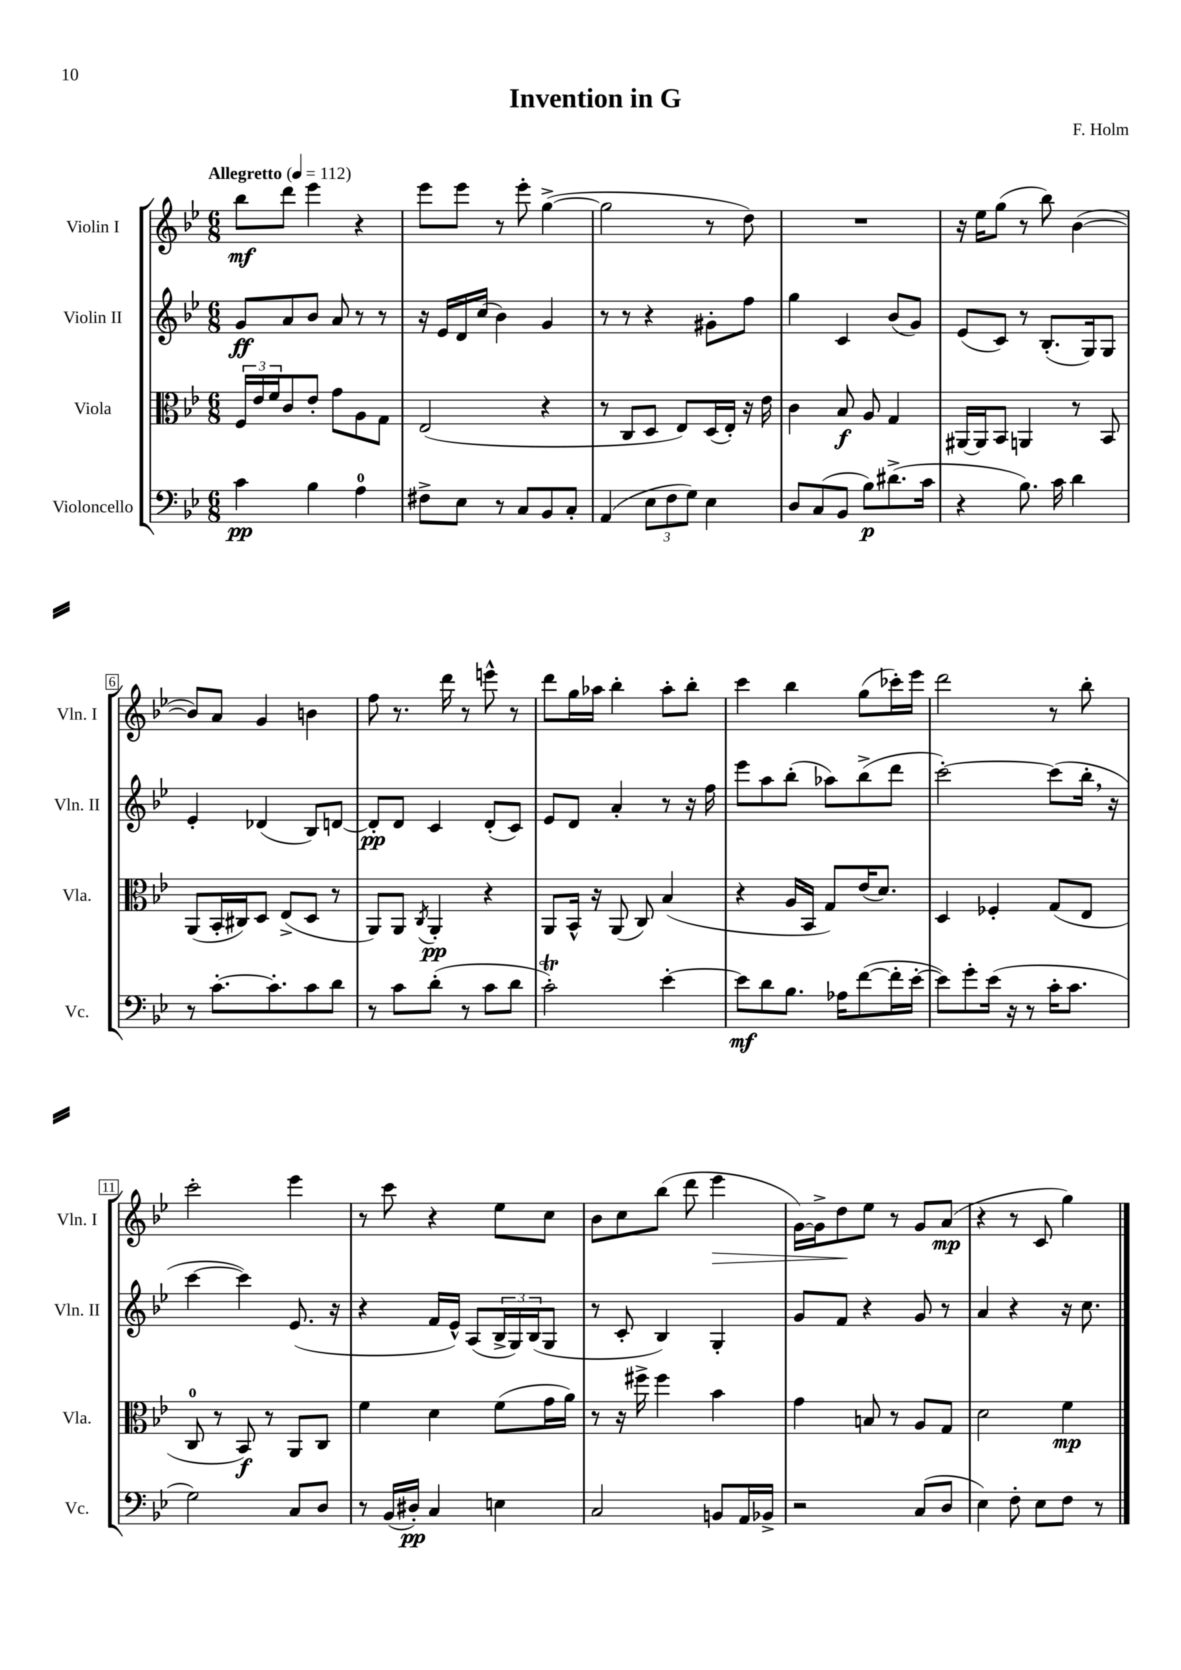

**kern	**kern	**kern	**kern
*staff4	*staff3	*staff2	*staff1
*clefF4	*clefC3	*clefG2	*clefG2
*k[b-e-]	*k[b-e-]	*k[b-e-]	*k[b-e-]
*M6/8	*M6/8	*M6/8	*M6/8
*MM112	*MM112	*MM112	*MM112
4c\	24F/LL	8g/L	8bb-\L
.	24e-/	.	.
.	24f/J	.	.
.	8c/	8a/	8ddd\J
4B-\	8e-'/J	8b-/J	4eee-\
.	8g\L	8a/	.
4A\	8A\	8r	4r
.	8G\J	8r	.
=	=	=	=
8F#^\L	(2E-/	16r	8eee-\L
.	.	16e-/LL	.
8E-\J	.	16d/	8eee-\J
.	.	(16cc/JJ	.
8r	.	4b-\)	8r
8C/L	.	.	8eee-'\
8BB-/	4r	4g/	([4gg^\
8C'/J	.	.	.
=	=	=	=
(4AA/	8r	8r	2gg\]
.	8C/L	8r	.
12E-\L	8D/J	4r	.
12F\	.	.	.
.	8E-/L)	.	.
12G\J)	.	.	.
4E-\	(16D/L	8g#'\L	8r
.	16E-'/JJ)	.	.
.	16r	8ff\J	8dd\)
.	16e-\	.	.
=	=	=	=
8D/L	4c\	4gg\	2.r
(8C/	.	.	.
8BB-/J	8B-/	4c/	.
8B-\L)	8A/	.	.
(8.d#^\	4G/	(8b-/L	.
.	.	8g/J)	.
16c\Jk	.	.	.
=	=	=	=
4r	[16AA#/LL	(8e-/L	16r
.	16AA#/]J	.	16ee-\LK
.	8BB-/J	8c/J)	(8gg\J
8.B-\)	4AA/	8r	8r
.	.	(8.B-'/L	8bb-\)
16c\	.	.	.
4d\	8r	.	([4b-\
.	.	16G/k)	.
.	8BB-/	8G/J	.
=	=	=	=
8r	(8AA/L	4e-'/	8b-/]L)
[8.c'\L	16BB-'/L	.	8a/J
.	16C#/J)	.	.
.	8D/J	(4d-/	4g/
8.c'\]	.	.	.
.	(8E-^/L	.	.
8c\	8D/J	8B-/L)	4b\
8d\J	8r	[8d/J	.
=	=	=	=
8r	8AA/L)	8d'/]L	8ff\
8c\L	8AA/J	8d/J	8.r
.	8qC/	.	.
(8d'\J	4AA'/	4c/	.
.	.	.	16ddd\
8r	.	.	8r
8c\L	4r	(8d'/L	8eee^^\
8d\J	.	8c/J)	8r
=	=	=	=
2c'\)	8AA/L	8e-/L	8ddd\L
.	16BB-^^/Jk	8d/J	16gg\L
.	16r	.	16aa-\JJ
.	(8AA/	4a'/	4bb-'\
.	8C/)	.	.
[4e-'\	(4B-/	8r	8aa-'\L
.	.	16r	8bb-'\J
.	.	16ff\	.
=	=	=	=
8e-\]L	4r	8eee-\L	4ccc\
8d\	.	8aa\	.
8.B-\J	16A/LL	(8bb-'\J	4bb-\
.	16BB-/JJ	.	.
.	8G/L)	8aa-\L)	.
16A-\LK	.	.	.
([8f\	(16e-/K	(8bb-^\	(8gg\L
.	8.d/J)	.	.
16f'\]L	.	8ddd\J	16ccc-'\L)
[16e-'\JJ	.	.	16eee-\JJ
=	=	=	=
8e-\]L)	4D/	[2ccc'\)	2ddd\
8g'\	.	.	.
(16e-\Jk	4F-'/	.	.
16r	.	.	.
8r	.	.	.
16c'\LK	(8G/L	(8ccc\]L	8r
8.c\J	.	.	.
.	8E-/J	16bb-'\Jk	8bb-'\
.	.	16r	.
=	=	=	=
2G\)	8C/	[4ccc\	2ccc'\
.	8r	.	.
.	8BB-/)	4ccc\])	.
.	8r	.	.
8C/L	8AA/L	(8.e-/	4eee-\
8D/J	8C/J	.	.
.	.	16r	.
=	=	=	=
8r	4f\	4r	8r
(16BB-/LL	.	.	8ccc\
16D#'/JJ)	.	.	.
4C/	4d\	16f/LL	4r
.	.	16e-^^/JJ)	.
.	.	(8A/L	.
4E\	(8f\L	24B-^/L	8ee-\L
.	.	24G/)	.
.	.	(24B-/J	.
.	16g\L	8G/J	8cc\J
.	16a\JJ)	.	.
=	=	=	=
2C/	8r	8r	8b-\L
.	16r	8c'/	8cc\
.	16ff#^\	.	.
.	4ff#\	4B-/)	(8bb-\J
.	.	.	8ddd\
8BB/L	4b-\	4G'/	4eee-\
16AA/L	.	.	.
16BB-^/JJ	.	.	.
=	=	=	=
2r	4g\	8g/L	[16g\LL)
.	.	.	16g^\]J
.	.	8f/J	8dd\
.	8B/	4r	8ee-\J
.	8r	.	8r
(8C/L	8A/L	8g/	8g/L
8D/J	8G/J	8r	(8a/J
=	=	=	=
4E-\)	2d\	4a/	4r
8F'\	.	4r	8r
8E-\L	.	.	8c/
8F\J	4f\	16r	4gg\)
.	.	8.cc\	.
8r	.	.	.
==	==	==	==
*-	*-	*-	*-
